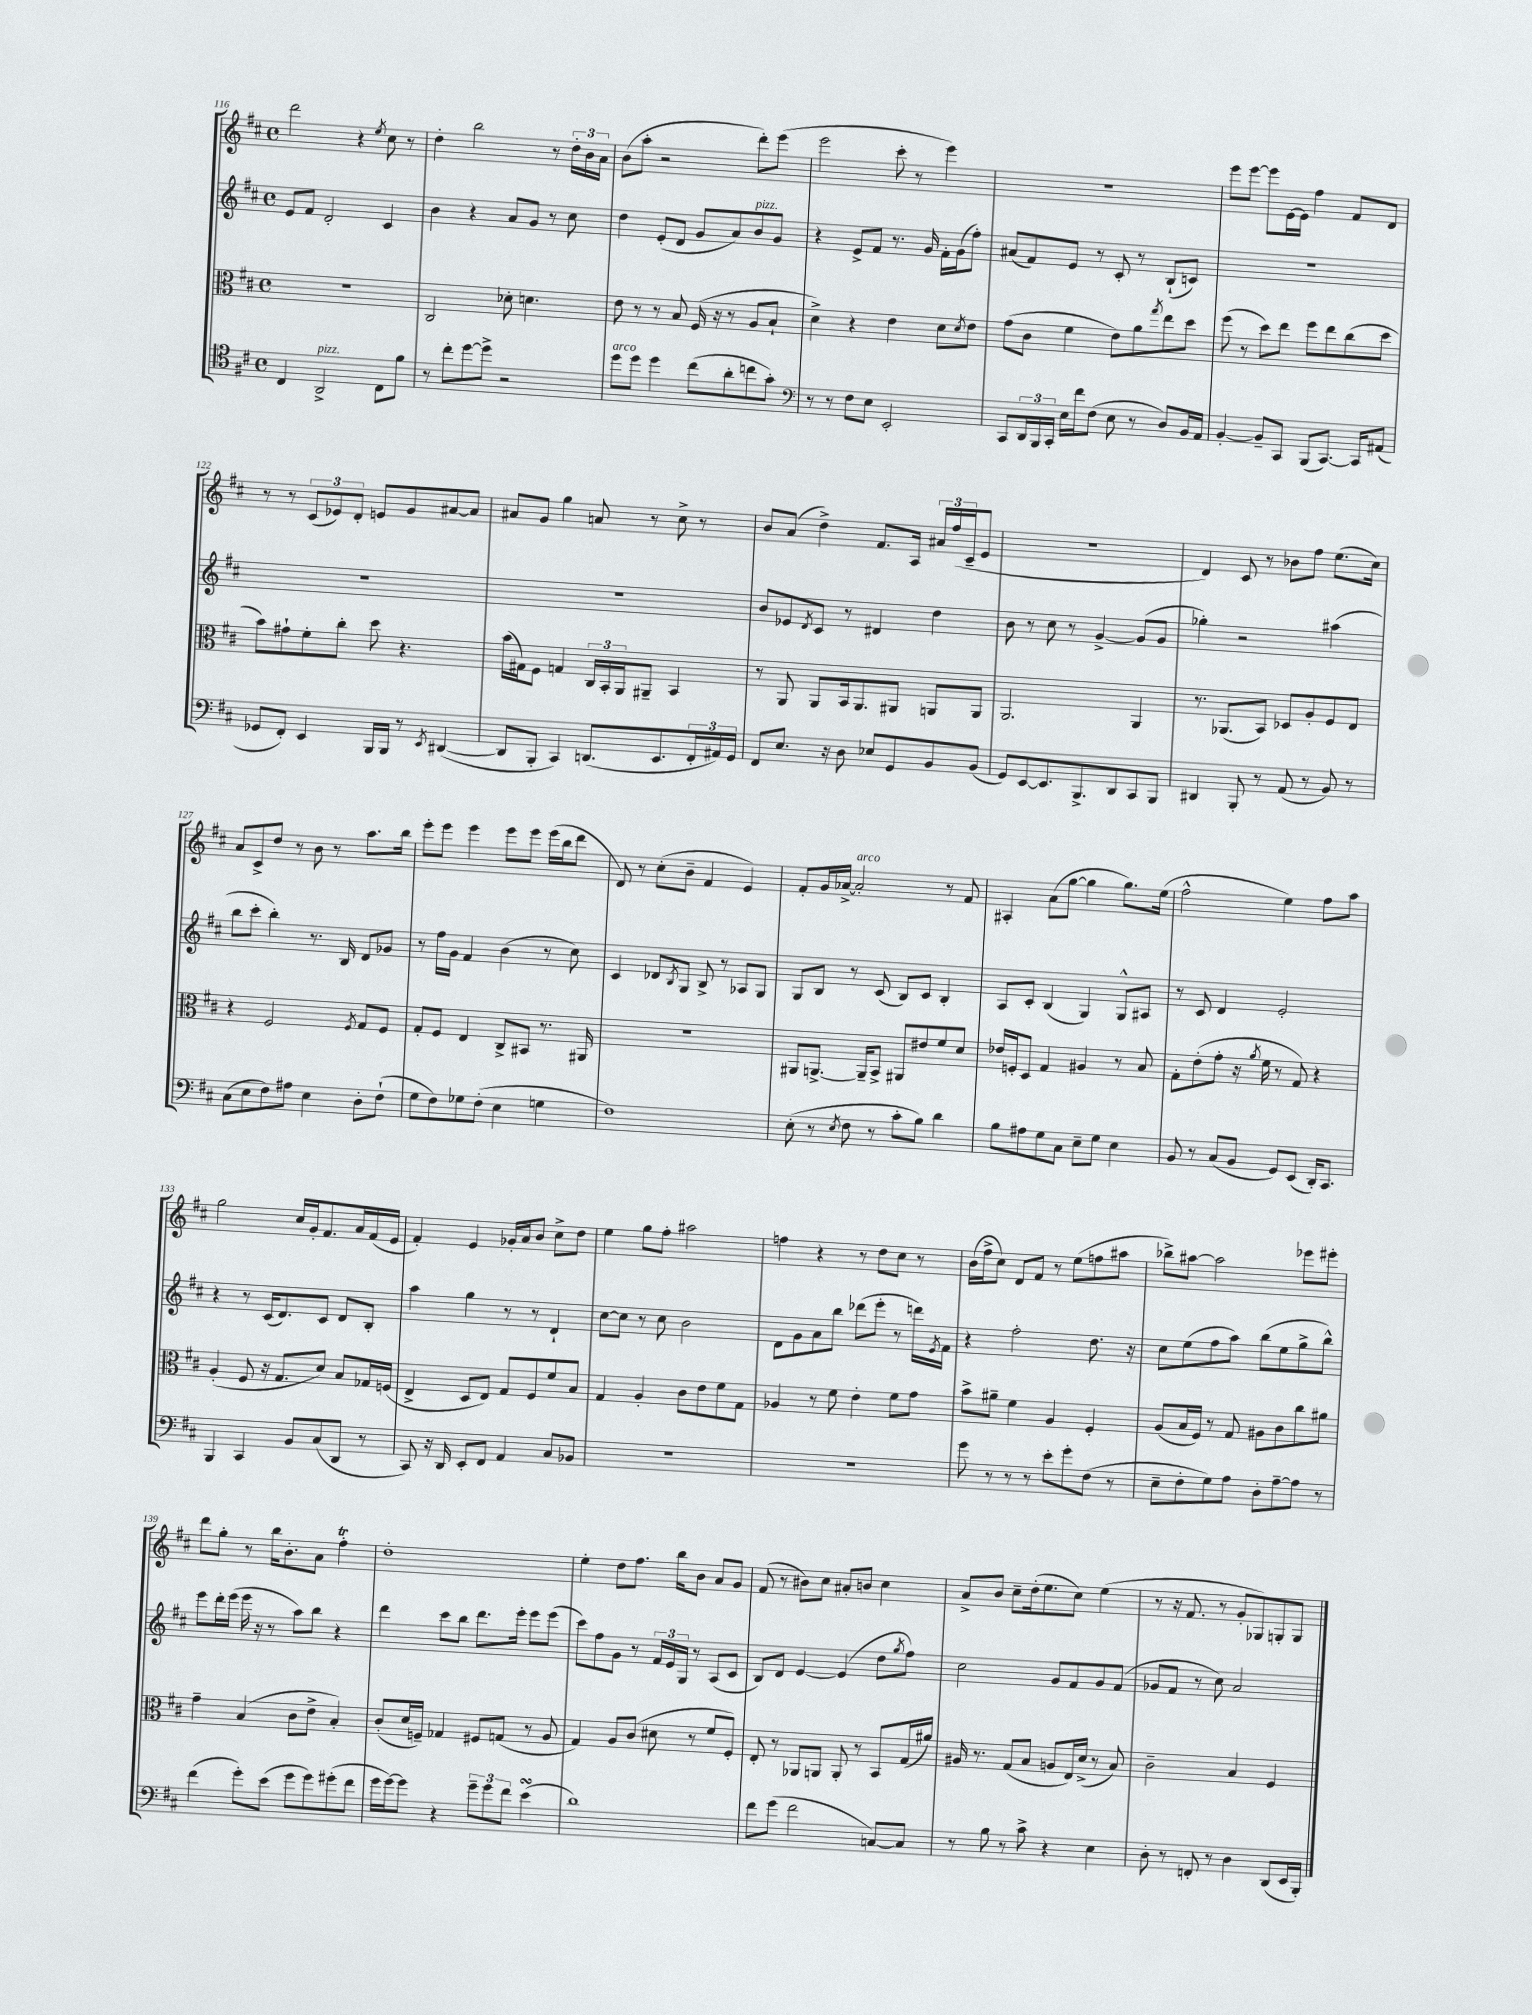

**kern	**kern	**kern	**kern
*staff4	*staff3	*staff2	*staff1
*clefC4	*clefC3	*clefG2	*clefG2
*k[f#c#]	*k[f#c#]	*k[f#c#]	*k[f#c#]
*M4/4	*M4/4	*M4/4	*M4/4
*met(c)	*met(c)	*met(c)	*met(c)
4C#	1r	8e	2ddd
.	.	8f#	.
2AA^	.	2d'	.
.	.	.	4r
.	.	.	8qee
8C#	.	4c#	8cc#
8f#	.	.	8r
=	=	=	=
8r	2C#	4b	4dd'
8cc#'	.	.	.
[8dd	.	4r	2bb
8dd^]	.	.	.
2r	8d-'	8a	.
.	4.d	8g	.
.	.	8r	8r
.	.	8cc#	24dd'
.	.	.	24b
.	.	.	24a
=	=	=	=
8dd	8e	4dd	(8b
8dd	8r	.	8aa'
4dd	8r	(8e'	2r
.	8B	8d	.
(8cc#	(16F#	8g	.
.	16r	.	.
8a'	8r	8a)	.
8cc	8A	8b	8ddd')
8g')	8B`	8g	(8eee
=	=	=	=
*clefF4	*	*	*
8r	4d^)	4r	2eee
8r	.	.	.
8F#	4r	8e^	.
8E	.	8f#	.
2EE'	4e	8.r	8ccc#'
.	.	.	8r
.	.	16g	.
.	8d	16f#'	4eee)
.	.	(16g	.
.	8qd	.	.
.	8e	8ff#')	.
=	=	=	=
8CC#	(8g	(8a#	1r
24DD	8c#	8f#)	.
24BBB	.	.	.
24CC#'	.	.	.
16E	4f#	8e	.
16f#	.	.	.
(8F#	.	8r	.
8E	8e)	8c#'	.
8r	8a	8r	.
.	8qgg	.	.
8D)	8ee	(8B`	.
16BB	8dd	8c)	.
16AA	.	.	.
=	=	=	=
[4BB'	(8ff#	1r	8eee
.	8r	.	[8eee
8BB~]	8dd)	.	8eee]
8CC#	8ee	.	[16e
.	.	.	16e]
(8BBB	8ff#	.	4ff#
[8.CC#)	8ee	.	.
.	(8cc#	.	8f#
16CC#]	.	.	.
(8AA#	8dd	.	8d
=	=	=	=
8GG-	8b)	1r	8r
8FF#')	8g#`	.	8r
4EE	8f#'	.	(12c#
.	.	.	12e-)
.	8cc#'	.	.
.	.	.	12d'
16BBB	8dd	.	8e
16BBB	.	.	.
8r	4.r	.	8g
8qEE	.	.	.
([4DD#	.	.	[8a#
.	.	.	8a#]
=	=	=	=
8DD#]	(16b	1r	8a#
.	16G#)	.	.
8BBB'	8F#	.	8g
4CC#)	4G	.	4gg
(8.DD	24C#	.	8a
.	24BB'	.	.
.	24AA	.	.
.	8AA#~	.	8r
8.EE	.	.	.
.	4BB	.	8cc#^
24FF#'	.	.	8r
24AA#)	.	.	.
24GG	.	.	.
=	=	=	=
8FF#	8r	8b	8b
8.E	8AA	8e-	(8a
.	.	8qd	.
.	8AA	8c#	4dd^)
16r	.	.	.
8D	16BB	8r	.
.	8.AA	.	.
8E-	.	4d#	8.f#
8GG	8AA#	.	.
.	.	.	16A
8BB	8AA	4dd	24a#
.	.	.	(24ff#
.	.	.	24c#~
(8BB	8AA	.	8e
=	=	=	=
8GG)	2.AA	8b	1r
[8EE	.	8r	.
8.EE]	.	8cc#	.
.	.	8r	.
8.BBB^	.	.	.
.	.	[4g^	.
8DD	.	.	.
8CC#	4AA	(8g]	.
8BBB	.	8g	.
=	=	=	=
4DD#	8.r	4gg-')	4d)
.	(8.AA-	.	.
8BBB'	.	2r	8c#
8r	8BB)	.	8r
(8AA	8D-	.	8b-
8r	8A'	.	8ff#
8BB)	8F#	(4aa#	(8.ee
8r	8E	.	.
.	.	.	16cc#)
=	=	=	=
(8C#	4r	8bb	8a
8E	.	8ccc#'	8c#^
8F#)	2F#	4bb')	8dd
8A#	.	.	8r
4E	.	8.r	8b
.	.	.	8r
.	.	16B	.
.	8qF#	.	.
8D'	8G	8d	8.aa
(8F#`	8F#	8g-	.
.	.	.	16bb
=	=	=	=
8G	8G'	8r	8eee'
8F#)	8F#	16ff#	8eee
.	.	16g	.
8G-	4E	4f#	4eee
(8F#'	.	.	.
4E	8C#^	(4b	8eee
.	8BB#	.	8eee
4G	8.r	8r	(16eee
.	.	.	16bb
.	.	8cc#)	8ddd
.	16AA#	.	.
=	=	=	=
1F#)	1r	4c#	8d)
.	.	.	8r
.	.	8d-	(8cc#'
.	.	8qB	.
.	.	8G	8b~
.	.	8B^	4f#
.	.	8r	.
.	.	8A-	4e)
.	.	8G	.
=	=	=	=
(8E'	8AA#	8G	8f#'
8r	[8.AA^	8B	16g
.	.	.	[16a-^
8qE	.	.	.
8F#	.	8r	2a-']
.	16AA~]	.	.
8r	8BB^	(8c#	.
8c#'	8AA#	8B)	.
8B)	8e#	8c#	.
4d	8f#	4B'	8r
.	8d	.	8f#
=	=	=	=
8B	16e-	8A	4A#'
.	16F'	.	.
8A#	8D	8c#'	.
8G	4G	(4B	(8a
8C#	.	.	[8gg
8E~	4A#	4G)	4gg]
8G	.	.	.
4E	8r	8G^^	8.gg)
.	8B	8A#	.
.	.	.	(16ee
=	=	=	=
8BB	8G'	8r	2ff#^^
8r	(8e'	8c#	.
(8C#	8g'	4d	.
8BB	16r	.	.
.	8qa	.	.
.	16f#	.	.
8GG)	8r	2e'	4ee)
(8EE	8G)	.	.
16DD')	4r	.	8ff#
8.CC#	.	.	.
.	.	.	8aa
=	=	=	=
4BBB	(4A'	4r	2gg
4CC#	8F#	8r	.
.	16r	(16c#	.
.	8.G	8.d)	.
8BB	.	.	16cc#
.	.	.	16g'
(8C#	8d)	8c#	8.f#
8DD	8B	8d	.
.	.	.	16a
8r	16G-	8B'	(16f#
.	(16F	.	16e
=	=	=	=
8CC#)	4E^	4aa	4f#')
16r	.	.	.
16DD	.	.	.
8EE'	8D	4gg	4e
8FF#	8E)	.	.
4AA	8G	8r	16g-'
.	.	.	16a
.	8F#	8r	8b
8C#	8f#	4d`	8cc#^
8BB-	8B	.	8dd
=	=	=	=
1r	4G	[8cc#	4ee
.	.	8cc#]	.
.	4A'	8r	8gg
.	.	8cc#	8ff#'
.	8c#	2b	2aa#
.	8e	.	.
.	8f#	.	.
.	8G	.	.
=	=	=	=
1r	4A-	8d	4ff
.	.	8g	.
.	8r	8a	4r
.	8f#	8bb	.
.	4e'	(8ddd-	8r
.	.	8eee'	8dd
.	8f#	8r	8cc#
.	8g	16ddd)	8r
.	.	8qe	.
.	.	16f#	.
=	=	=	=
8g	8b^	4r	(16b
.	.	.	16ff#^
8r	8a#~	.	8cc#)
8r	4f#	2ff#'	8d
8r	.	.	8f#
8e'	4A	.	8r
8g'	.	.	(8ee
(8F#	4F#'	8.dd	8ff
8r	.	.	8aa#
.	.	16r	.
=	=	=	=
8E~	(8A	8cc#	8bb-^)
8F#'	16B	(8ee	[8aa#
.	16F#)	.	.
8G)	8r	8ff#	2aa#]
8A	8G	8aa)	.
8D'	8A#	(8bb	.
[8A~	8c#	8ee	.
8A]	8cc#	8gg^	8eee-
8r	8a#	8bb^^)	8eee#'
=	=	=	=
(4f#	4g~	8eee	8ddd
.	.	16ddd'	8gg'
.	.	(16eee	.
8g')	(4B	16eee	8r
.	.	16r	.
(8e	.	8r	16bb
.	.	.	8.b'
8g	8c#	8aa)	.
8g)	8e^	8bb	8a
(8g#'	4B')	4r	4ff#'
8f#	.	.	.
=	=	=	=
16g	(8c#'	4ddd	1dd'
[16g)	.	.	.
8g]	16d	.	.
.	16F~)	.	.
4r	4G-	8ccc#	.
.	.	8bb	.
12g~	8F#	8.ddd	.
12g	.	.	.
.	(8G	.	.
12f#	.	.	.
.	.	16eee'	.
(4e	8r	8eee	.
.	8A	(8eee	.
=	=	=	=
1d)	4G)	8ccc#)	4ee'
.	.	8ff#	.
.	8A	8g	8dd
.	(8c#	8r	8.ff#
.	8d#	24f#	.
.	.	24e	.
.	.	.	16bb
.	.	24G	.
.	8r	8r	8b
.	8f#	(8A	8a
.	8F#')	8c#	8g
=	=	=	=
8f#	8E'	8B)	(8f#
(8g	8r	8d	8r
2f#	8AA-	[4e	8b#)
.	8AA	.	8cc#
.	8AA'	(4e]	8a#'
.	8r	.	8b
[8C)	8BB	8dd	4cc#
.	.	8qgg	.
8C]	(16G	8ff#)	.
.	16a#)	.	.
=	=	=	=
8r	16A#	2cc#	8a^
.	8.r	.	.
8B	.	.	8b
8r	(8G	.	8cc#~
8c#^	8B	.	(16dd'
.	.	.	8.ee
4r	8A	8g	.
.	16E)	8f#	8cc#)
.	(16d^	.	.
4E	8r	8g	(4ee
.	8B)	(8f#	.
=	=	=	=
8D'	2c#~	8g-	8r
8r	.	8f#	16r
.	.	.	8.f#
8FF'	.	8r	.
8r	.	8cc#)	8r
4D	4B	2a	8g'
.	.	.	8G-)
(8DD	4F#	.	8G'
16EE	.	.	8G
16BBB')	.	.	.
==	==	==	==
*-	*-	*-	*-
